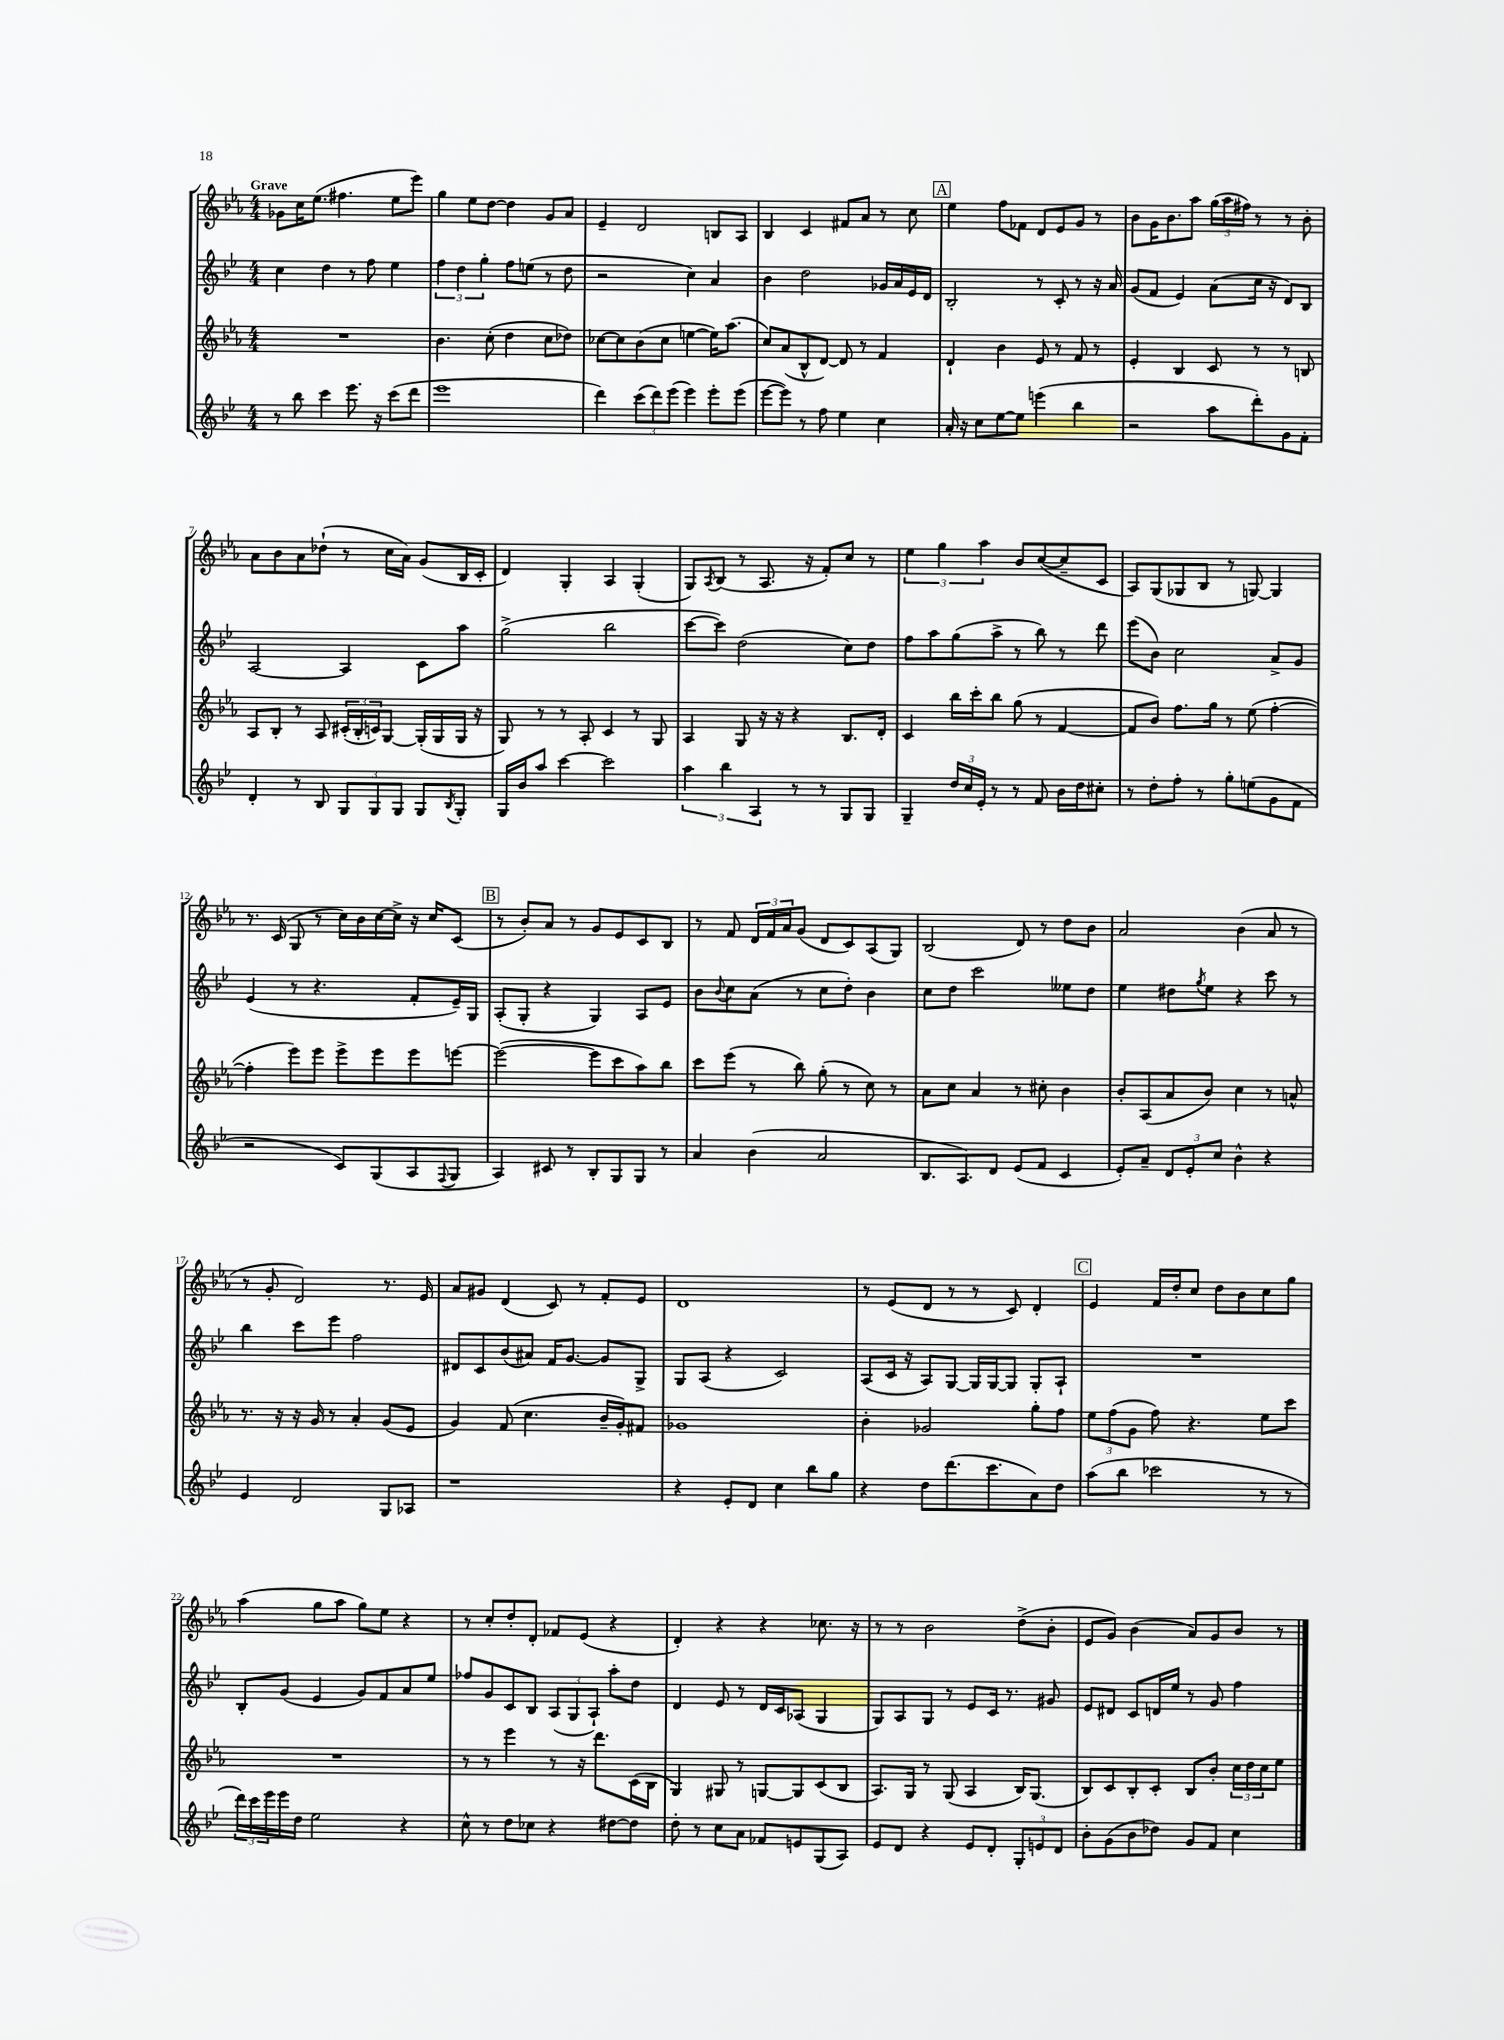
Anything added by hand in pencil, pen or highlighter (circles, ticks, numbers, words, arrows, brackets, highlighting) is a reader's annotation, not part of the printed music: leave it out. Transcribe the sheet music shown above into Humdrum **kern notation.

**kern	**kern	**kern	**kern
*staff4	*staff3	*staff2	*staff1
*clefG2	*clefG2	*clefG2	*clefG2
*k[b-e-]	*k[b-e-a-]	*k[b-e-]	*k[b-e-a-]
*M4/4	*M4/4	*M4/4	*M4/4
8r	1r	4cc	8g-
8bb-	.	.	16cc
.	.	.	(8.ee-
4ccc	.	4dd	.
.	.	.	4.ff#
8.eee-	.	8r	.
.	.	8ff	.
16r	.	.	.
(8ccc	.	4ee-	8ee-
8ddd	.	.	8eee-)
=	=	=	=
1eee-	4.b-	6ff	4gg
.	.	6dd	.
.	.	.	8ee-
.	.	6gg'	.
.	(8cc'	.	[8dd
.	4dd	8ff	4dd]
.	.	(8ee	.
.	8cc	8r	8g
.	8dd-)	8dd	8a-
=	=	=	=
4ddd)	[8cc-	2r	4e-~
.	8cc-]	.	.
(12ccc	(8b-	.	2d
12ddd)	.	.	.
.	8cc-	.	.
(12eee-	.	.	.
4eee-)	[4ee	4cc)	.
8eee-'	16ee])	4a	8B
.	(8.aa-	.	.
(8eee-	.	.	8A-
=	=	=	=
[8eee-	8cc)	4b-	4B-
8eee-])	(8a-	.	.
8r	8B-^^	2dd	4c
8ff	[8d)	.	.
4ee-	8d]	.	8f#
.	8r	.	8a-
4cc	4f	16g-	8r
.	.	16a	.
.	.	16e-	8cc
.	.	16d	.
=	=	=	=
16a'	4d`	2B-'	4ee-
16r	.	.	.
8cc	.	.	.
[8ee-	4b-	.	8ff
8ee-]	.	.	8f-
(4eee	8e-	8r	8d
.	8r	8c'	8e-
4bb-	8f	8r	8g
.	8r	16r	8r
.	.	16a	.
=	=	=	=
2r	4e-'	(8g	8b-
.	.	8f	16g
.	.	.	8.b-
.	4B-	4e-)	.
.	.	.	8aa-
8aa	8c	(8a	(24gg
.	.	.	24aa-
.	.	.	24ff#)
8ddd')	8r	16cc	8r
.	.	16r	.
8g	8r	8d)	8r
8f'	8B	8B-	8b-'
=	=	=	=
4d'	8A-	[2A	8a-
.	8B-'	.	8b-
8r	8r	.	8a-
8B-	8A-	.	(8dd-`
12G	(24c#'	4A]	8r
.	24B-'	.	.
12G	24c)	.	.
.	[8G	.	16cc
12G	.	.	.
.	.	.	16a-)
8G	(16G']	8c	(8g
.	16G	.	.
8qB-	.	.	.
8G'	16G	8aa	16B-
.	16r	.	16c'
=	=	=	=
16G	8G)	(2gg^	4d)
16b-	.	.	.
8aa	8r	.	.
[4ccc	8r	.	4G'
.	8A-'	.	.
2ccc]	4c	2bb-	4A-
.	8r	.	(4G'
.	8G	.	.
=	=	=	=
6aa	4A-	[8ccc	8G)
.	.	.	8qA-
.	.	8ccc])	(8B-
6bb-	.	.	.
.	8G	(2dd	8r
6A	.	.	.
.	16r	.	8.A-
.	16r	.	.
8r	4r	.	.
.	.	.	16r
8r	.	.	8f')
8G	8.B-	8cc)	8cc
8G	.	8dd	8r
.	16d'	.	.
=	=	=	=
4G~	4c	8ff	6ee-
.	.	8aa	.
.	.	.	6gg
24dd	16bb-	(8gg	.
24cc	.	.	.
.	16ccc'	.	.
24e-'	.	.	6aa-
8r	8bb-	8aa^	.
8r	(8gg	8r	8b-
8f	8r	8bb-)	([8cc
16b-	[4f	8r	8cc~]
16dd	.	.	.
8cc#'	.	8ddd	8c
=	=	=	=
8r	8f]	(8eee-	8A-)
8dd'	8b-)	8b-)	(8G
8ff'	8.ff	2cc	8G-
8r	.	.	8B-
.	16gg	.	.
8gg'	8r	.	8r
(8ee	(8ee-	.	[8G)
8g	[4ff'	8a^	4G]
8f	.	8g	.
=	=	=	=
2r	4ff']	(4e-	8.r
.	.	.	(16c
.	8eee-)	8r	8G
.	8eee-	4.r	8r
8c)	8eee-^	.	16cc)
.	.	.	16b-
(8G	8eee-	.	[16cc
.	.	.	16cc^]
8A	8eee-	8f'	16r
.	.	.	16cc
8qqF	.	.	.
8G	[8eee	16e-~)	(8c
.	.	16G	.
=	=	=	=
4A)	(2eee_	(8A'	8r
.	.	8G'	8b-')
8c#	.	4r	8a-
8r	.	.	8r
8B-'	8eee]	4G)	8g
8G	8ccc	.	8e-
8G	8aa-)	8A	8c
8r	8bb-	8e-	8B-
=	=	=	=
4a	8ccc	8b-	8r
.	.	8qqb-	.
.	(8eee-	8cc	8f
(4b-	8r	(8a	24d
.	.	.	24f
.	.	.	24a-
.	8bb-)	8r	(8g
2a	(8gg'	8cc	8d
.	8r	8dd')	8c)
.	8cc)	4b-	(8A-
.	8r	.	8G)
=	=	=	=
8.B-	8a-	8cc	(2B-
.	8cc	8dd	.
8.A)	.	.	.
.	4a-	2ccc	.
8d	.	.	.
(8e-	8r	.	8d)
8f	8cc#'	.	8r
4c	4b-	8ee--	8dd
.	.	8dd	8b-
=	=	=	=
8e-')	8b-'	4ee-	2a-
8a~	(8A-	.	.
12d	8a-	8dd#	.
12e-'	.	.	.
.	.	8qgg	.
.	8b-)	8ee-	.
12cc	.	.	.
4b-^^	4cc	4r	(4b-
4r	8r	8ccc	8a-
.	8a^^	8r	8r
=	=	=	=
4e-	8.r	4bb-	8r
.	.	.	8g'
.	16r	.	.
2d	16r	8ccc	2d)
.	16g	.	.
.	8r	8eee-	.
.	4a-'	2ff	.
8G	(8g	.	8.r
8A-	8e-	.	.
.	.	.	16e-
=	=	=	=
1r	4g)	8d#	8a-
.	.	8c	8g#
.	(8f	(8b-	(4d
.	4.cc	8a#)	.
.	.	16f	8c)
.	.	[8.g	.
.	.	.	8r
.	16b-~	8g]	8f'
.	16g')	.	.
.	8f#	8G^	8e-
=	=	=	=
4r	1g-	8G	1d
.	.	(8A	.
8e-'	.	4r	.
8d	.	.	.
4cc	.	2c)	.
8bb-	.	.	.
8gg	.	.	.
=	=	=	=
4r	4b-'	(8A	8r
.	.	16c	(8e-
.	.	16r	.
8dd	2g-	8A)	8d
(8.ddd	.	[8G	8r
.	.	16G]	8r
8.ccc	.	[16G	.
.	.	8G]	8c)
8a)	8gg'	8G'	4d'
8dd	8ff	8A`	.
=	=	=	=
(8aa	12ee-	1r	4e-
.	(12ff	.	.
8bb-	.	.	.
.	12g	.	.
2ccc-	8ff)	.	16f
.	.	.	16dd'
.	4.r	.	8cc
.	.	.	8dd
.	.	.	8b-
8r	8ee-	.	8cc
8r	8ccc	.	8gg
=	=	=	=
24ddd)	1r	8B-'	(4aa-
24ccc	.	.	.
24eee-	.	.	.
16eee-	.	(8g	.
16dd	.	.	.
2ee-	.	4e-	8gg
.	.	.	8aa-
.	.	8g)	8gg)
.	.	8f	8ee-
4r	.	8a	4r
.	.	8ee-	.
=	=	=	=
8cc^^	8r	8ff-	8r
8r	8r	8g	8cc'
8dd	4eee-	8c	8dd'
8cc-	.	8B-	8d'
4r	8r	(12A	8f-
.	.	12G	.
.	16r	.	(8e-
.	.	12A`)	.
.	8.ddd	.	.
[8dd#	.	8aa'	4r
8dd#]	(16c	8dd	.
.	16B-	.	.
=	=	=	=
8dd'	4G)	4d	4d')
8r	.	.	.
8cc	8G#	8e-	4r
8a	8r	8r	.
8f-	[8G	16d	4r
.	.	16c	.
8e	8G]	(8A-	.
(8G	(8c	4G	8.cc-
8A)	8B-	.	.
.	.	.	16r
=	=	=	=
8e-	8.A-)	8G)	8r
8d	.	8A	8r
.	16G	.	.
4r	8r	8G	2b-
.	(8G	8r	.
8e-	4A-	8e-	.
8d'	.	16c	.
.	.	8.r	.
12G'	16B-)	.	(8dd^
.	(8.G	.	.
12e	.	.	.
.	.	8g#	8b-'
12d	.	.	.
=	=	=	=
8b-'	8B-)	8e-	8e-
(8g	8c	8d#	8g)
8b-	8B-'	8c	(4b-
8dd-)	8c'	16d	.
.	.	16ee-	.
8g	8B-	8r	8a-)
8f	8b-'	8g	8g
4cc	24cc	4ff	8b-
.	24dd	.	.
.	24cc	.	.
.	8ee-	.	8r
==	==	==	==
*-	*-	*-	*-
